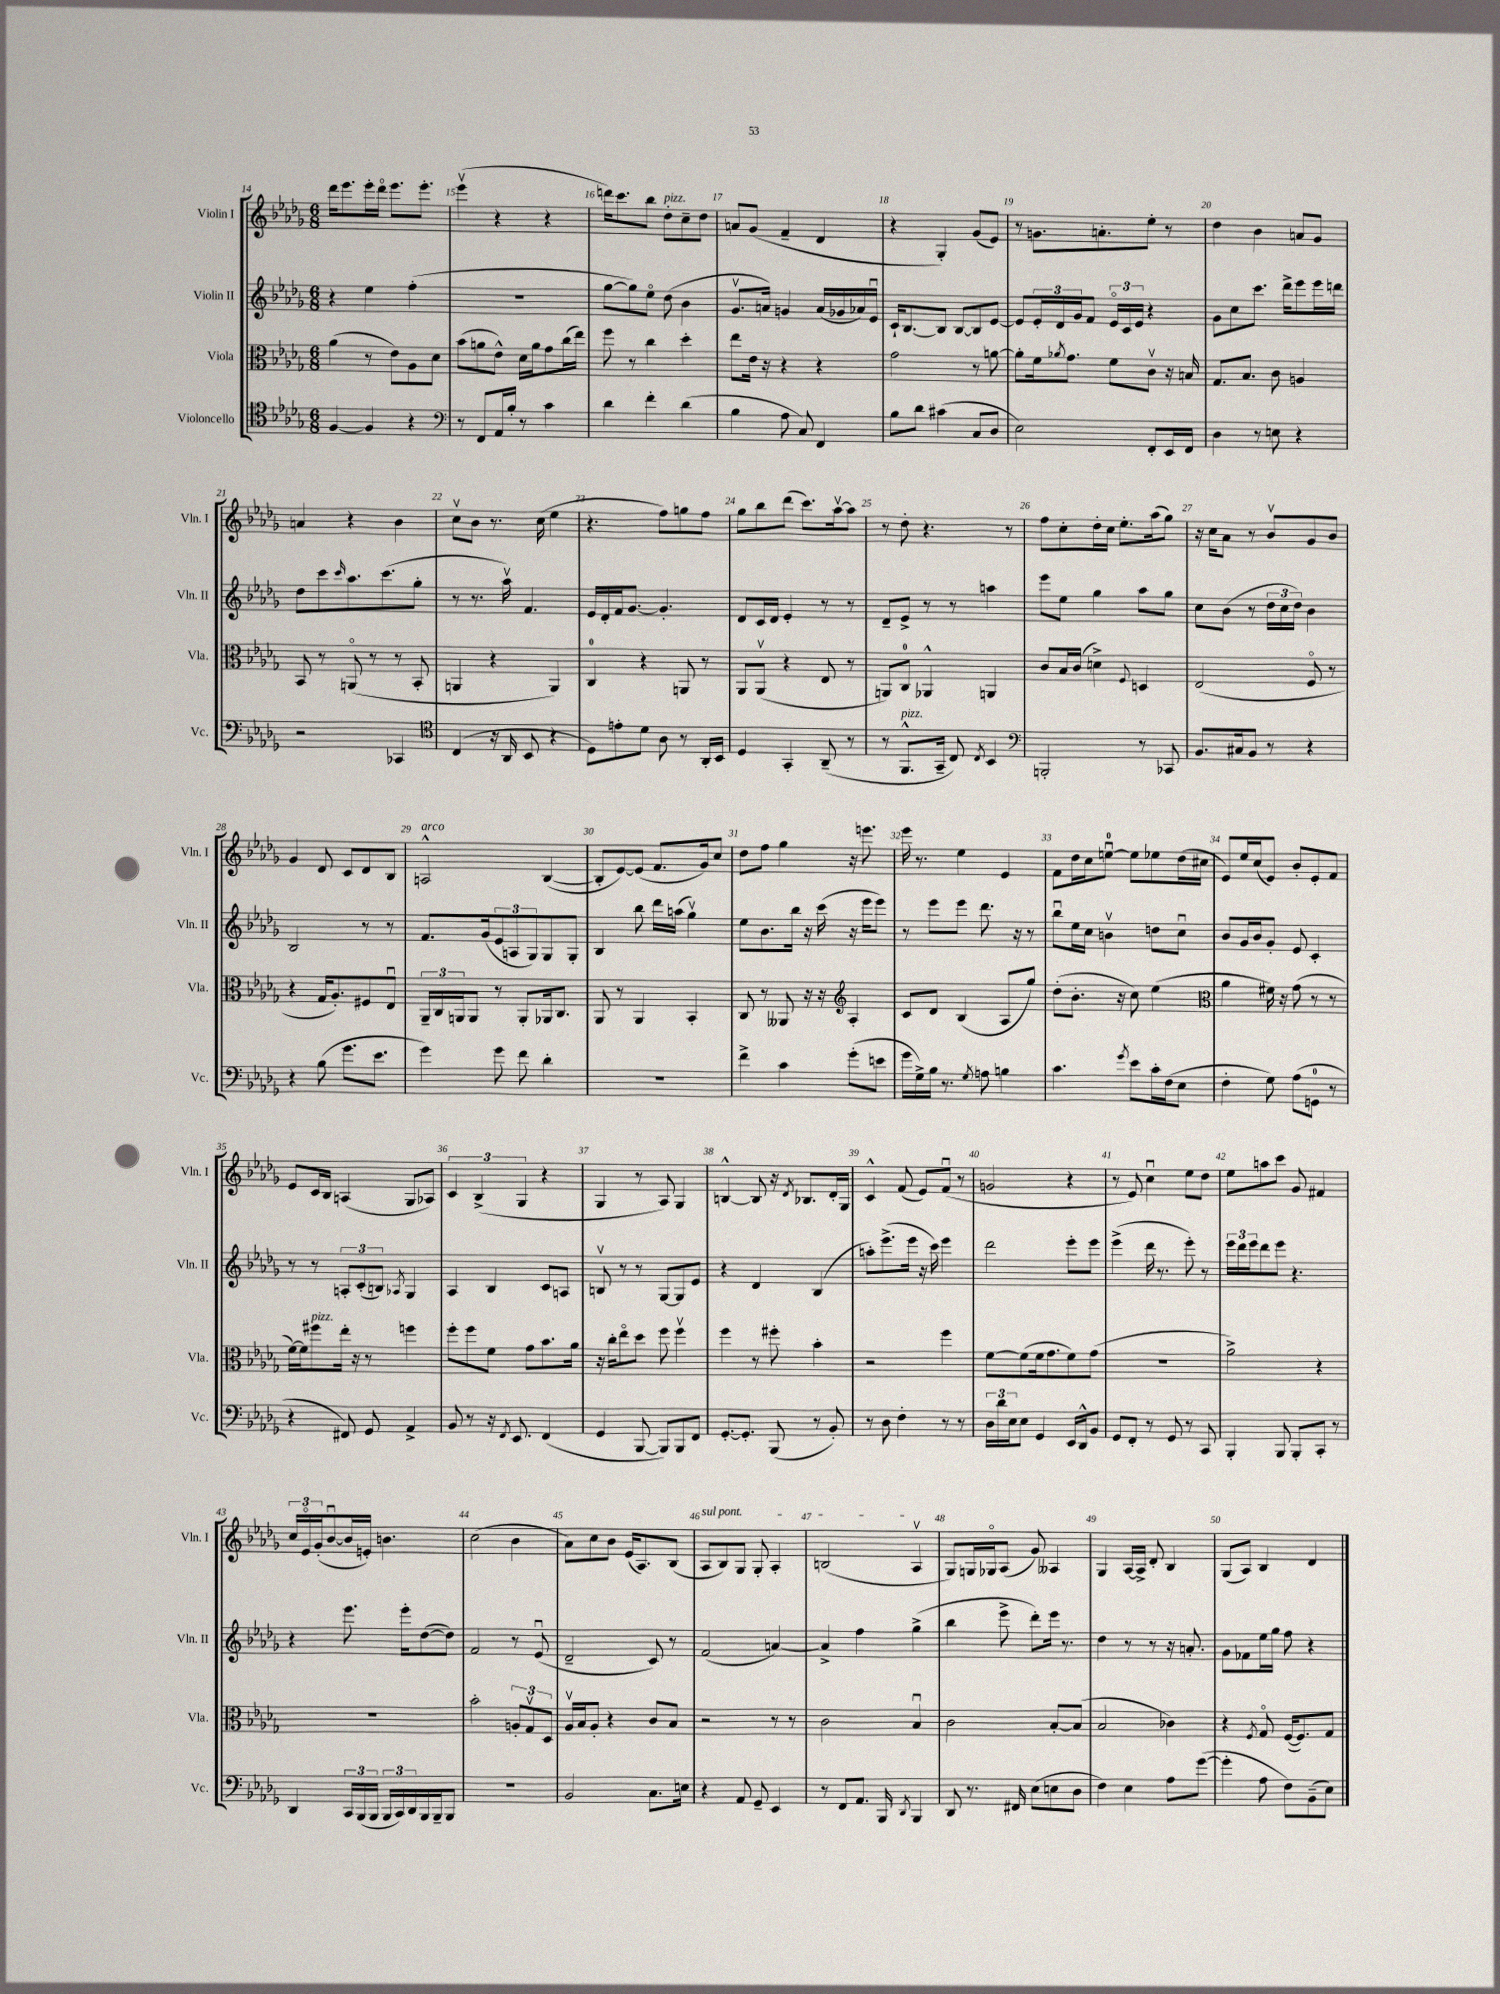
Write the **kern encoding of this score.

**kern	**kern	**kern	**kern
*part4	*part3	*part2	*part1
*staff4	*staff3	*staff2	*staff1
*I"Violoncello	*I"Viola	*I"Violin II	*I"Violin I
*I'Vc.	*I'Vla.	*I'Vln. II	*I'Vln. I
*clefC4	*clefC3	*clefG2	*clefG2
*k[b-e-a-d-g-]	*k[b-e-a-d-g-]	*k[b-e-a-d-g-]	*k[b-e-a-d-g-]
*M6/8	*M6/8	*M6/8	*M6/8
=14	=14	=14	=14
[4F/	(4a-\	4r	16ddd-\KL
.	.	.	8.eee-\
4F/]	8r	4ee-\	16eee-'\L
.	.	.	16ddd-\JJ
.	8e-\L)	.	8.eee-\L
4r	8A-\	(4ff'\	.
.	.	.	8.eee-'\J
.	8d-\J	.	.
=15	=15	=15	=15
*clefF4	*	*	*
8r	(8b-\L	2.r	(4eee-v\
8FF/L	8an\	.	.
16AA-/L	8e-^^\J)	.	4r
16B-'/JJ	.	.	.
8r	16d-\LL	.	.
.	16a\J	.	.
4c\	8g-\	.	4r
.	(16cc\L	.	.
.	16ee-\JJ)	.	.
=16	=16	=16	=16
4d-\	8ff\	[8gg-\L	16dddn\KL)
.	.	.	8.ccc\
.	8r	8gg-\])	.
4f'\	4cc\	8ee-\J	8bb-\J
!	!	!	!LO:TX:a:i:t=pizz.
.	.	(8dd-\	8dd-'\L
(4d-\	4dd-'\	4b-\	8cc~\
.	.	.	8dd-\J
=17	=17	=17	=17
4B-\	8ee-\L	8.g-v/L	8an/L
.	16e-\Jk	.	(8g-/J
.	16r	16an/Jk)	.
8A-\	4r	4gn/	4f~/
8C/)	.	.	.
4FF/	4r	(16a/LL	4d-/
.	.	16g-X/	.
.	.	16a-X/)	.
.	.	16e-u/JJ	.
=18	=18	=18	=18
8B-\L	2g-\	16c`/KL	4r
.	.	[8.B-/	.
8d-\J	.	.	.
(4c#X\	.	8B-/J]	4G-'/)
.	.	[8B-/L	.
8C/L	8r	8B-/]	(8g-/L
8D-/J	[8an\	[8e-/J	8e-/J)
=19	=19	=19	=19
2E-\)	8a'\L]	8e-/L]	8r
.	16f\k	24e-'/L	8.gn\L
.	.	24d-/	.
.	8qa-X/	.	.
.	8.g-\J	.	.
.	.	24g-/J	.
.	.	8f/J	.
.	.	.	8.an'\
.	8f\L	24e-/LL	.
.	.	24c/	.
.	.	24e-/JJ	.
8FF'/L	8cv\J	4r	8ee-'\J
16EE-/L	16r	.	8r
16FF/JJ	16Bn/	.	.
=20	=20	=20	=20
4D-\	8.G-/L	8g-\L	4dd-\
.	.	8cc\	.
.	8.B-/J	.	.
8r	.	8.ccc\J	4b-\
8En\	8c\	.	.
.	.	16ddd-^\KL	.
4r	4An/	8eee-\	8an/L
.	.	16eee-\L	8g-/J
.	.	16dddn\JJ	.
!!LO:LB:g=z
=21	=21	=21	=21
2r	8BB-/	8dd-\L	4an/
.	8r	8ccc\	.
.	.	16qqccc/	.
.	(8AAn/	8.aa-\	4r
.	8r	.	.
.	.	(8.ccc\	.
4CC-X/	8r	.	4b-\
.	8BB-'/	8gg-'\J	.
=22	=22	=22	=22
*clefC4	*	*	*
(4C/	4AAn/	8r	8ccv\L
.	.	8.r	8b-\J
16r	4r	.	8.r
16AA-/	.	16aa-v\)	.
8BB-/	.	4.f/	.
.	.	.	(16cc\
4r	4AA/)	.	4ee-\
=23	=23	=23	=23
8D-\L)	4C/	16e-/LL	4.r
.	.	16d-'/	.
8en'\	.	16f/J	.
.	.	[8.g-/J	.
8d-\J	4r	.	.
8A-\	.	4.g-'/]	8ff\L)
8r	8AAn/	.	8ggn\
16AA-'/LL	8r	.	8ff\J
16BB-/JJ	.	.	.
=24	=24	=24	=24
4D-/	8AA-/L	8d-/L	8gg-\L
.	(8AA-v/J	16c/L	8bb-\
.	.	16d-/JJ	.
4GG-'/	4r	4e-'/	(8ddd-\J
.	.	.	8.ccc\L)
(8AA-~/	8E-/	8r	.
.	.	.	[16aa-v\k
8r	8r	8r	8aa-\J]
=25	=25	=25	=25
8r	8AAn/L)	8d-~/L	8r
!LO:TX:a:i:t=pizz.	!	!	!
8.FF^^/L	8C/J	8e-^/J	8dd-'\
.	4AA-X^^/	8r	4.r
16GG-~/Jk	.	.	.
8C/)	.	8r	.
8qC/	.	.	.
4BB-/	4AAn/	4aan\	.
.	.	.	8r
=26	=26	=26	=26
*clefF4	*	*	*
2BBBn'/	8c/L	8eee-\L	8ff\L
.	16B-/L	8ee-\J	8cc'\
.	(16c/JJ	.	.
.	4dn^\)	4gg-\	16dd-'\L
.	.	.	16cc\JJ
.	.	.	8.ee-'\L
.	8qqF/	.	.
8r	4Dn/	8aa-\L	.
.	.	.	(16aa-\k
8CC-X/	.	8gg-\J	8gg-\J)
=27	=27	=27	=27
8.BB-/L	(2E-/	8cc\L	16r
.	.	.	16cc\KL
.	.	(8b-\J	8a-\J
16C#X/k	.	.	.
8BB-/J	.	8r	8r
8r	.	24dd-\LL	8b-v/L
.	.	24cc\	.
.	.	24dd-\JJ)	.
4r	8F/	4b-\	8g-/
.	8r	.	8b-/J
!!LO:LB:g=z
=28	=28	=28	=28
4r	4r	2B-/	4g-/
(8B-\	16G-/KL	.	8d-/
.	8.A-'/)	.	.
8.g-\L	.	.	8c/L
.	8F#X/	8r	8d-/
8.e-\J	.	.	.
.	8E-u/J	8r	8B-/J
=29	=29	=29	=29
!	!	!	!LO:TX:a:i:t=arco
4g-\)	24AA-~/LL	8.f/L	2An^^/
.	24C/	.	.
.	24AAn/J	.	.
.	8AA/J	.	.
.	.	(16g-/k	.
8g-\	8r	12e-/	.
.	.	12An/	.
8f\	8AA'/L	.	.
.	.	12G-/)	.
4d-'\	16AA-X/k	8G-/	([4B-/
.	8.C/J	.	.
.	.	8G-'/J	.
=30	=30	=30	=30
2.r	8AA-/	4B-/	8B-'/L]
.	8r	.	[8e-/)
.	4AA-/	8bb-\	(8e-/J]
.	.	16ddd-\LL	8.f/L
.	.	(16aan\JJ	.
.	4BB-'/	4gg-v\)	.
.	.	.	16g-/k)
.	.	.	8cc/J
=31	=31	=31	=31
4f^\	8C/	8ee-\L	8dd-\L
.	8r	8.b-\	8ff\J
4c\	8AA--X/	.	4gg-\
.	.	16bb-\Jk	.
.	16r	16r	.
.	16r	(16ccc\	.
*	*clefG2	*	*
(8g-'\L	4A-'/	16r	16r
.	.	16eee-\KL	8.eeen\
8en\J	.	8eee-\J)	.
=32	=32	=32	=32
16g-\LL	8c/L	8r	16eee-\
16G-^\)	.	.	8.r
16B-\JJ	8d-/J	8eee-\L	.
8.r	.	.	.
.	(4B-/	8eee-\J	4ee-\
8qG-/	.	.	.
8An\	.	8.ddd-\	.
4Bn\	8A-/L	.	4e-/
.	.	16r	.
.	8gg-/J)	8r	.
=33	=33	=33	=33
4.c\	(8dd-'\L	8bb-u\L	8f\L
.	8.b-'\J	16ee-\L	16dd-\L
.	.	16cc\JJ	16cc\J
.	.	4bnv\	[8eenu\J
.	16r	.	.
8qg-/	.	.	.
8e-\L	8cc\)	.	8ee\L]
16c'\L	(4ee-\	8ddn\L	8ee-X\
(16F\J	.	.	.
8E-\J	.	8ccu\J	(16dd-\L
.	.	.	16cc#X\JJ
=34	=34	=34	=34
*	*clefC3	*	*
4F'\	4a-\	8b-/L	8e-/L)
.	.	16g-/L	16ee-/L
.	.	16b-/J	(16cc/J
8G-\)	16f#X\)	8g-'/J	8e-/J)
.	16r	.	.
(8A-\L	(8g-\	8e-/	8b-'/L
8GGn\J	8r	4c'/	8e-'/
8r	8r	.	8f/J
!!LO:LB:g=z
=35	=35	=35	=35
4r	[16f\LL)	8r	8e-/L
.	16f\J]	.	.
!	!LO:TX:a:i:t=pizz.	!	!
.	8ff#X\	8r	16c/L
.	.	.	16B-/JJ
8FF#X/)	16ee-'\Jk	12An'/L	(4An/
.	16r	.	.
.	.	(12c'/	.
8GG-/	8r	.	.
.	.	12Bn/J)	.
.	.	8qA-X/	.
4AA-^/	4ffn\	4G-/	8G-/L
.	.	.	8A-X/J)
=36	=36	=36	=36
8BB-/	8ff'\L	4A-/	6c/
8r	8ff\	.	.
.	.	.	(6B-^/
16r	8f\J	4B-/	.
8qFF/	.	.	.
8.EE-/	.	.	.
.	.	.	6G-/
.	8g-\L	.	.
(4FF/	8.b-\	8c/L	4r
.	.	8An/J	.
.	16a-\Jk	.	.
=37	=37	=37	=37
4GG-/	16r	8Bnv/	4G-/
.	16cc'\KL	.	.
.	8ee-\	8r	.
[8BBB-/	8dd-\J	8r	8r
8BBB-/L])	8ff\	[8G-/L	8A-/)
8BBB-/	4ffv\	8G-/]	4G-/
8FF/J	.	8e-/J	.
=38	=38	=38	=38
[8.GG-'/L	4ff\	4r	[4Bn^^/
8.GG-'/J]	.	.	.
.	8r	4d-/	8B/]
(8BBB-/	8ff#X'\	.	16r
.	.	.	8qd-/
.	.	.	8.B-X/L
8r	4b-'\	(4B-/	.
8BB-'/)	.	.	16d-'/L
.	.	.	16G-/JJ
=39	=39	=39	=39
8r	2r	8aan'\L)	4c^^/
8D-\	.	(8.eee-^\	.
4F'\	.	.	(8f/
.	.	16eee-\Jk	.
.	.	16r	8e-/L)
.	.	16ccc\)	.
8r	4ff\	4eee-\	(8fu/J
8r	.	.	8r
=40	=40	=40	=40
24D-\LL	[8f\L	2ddd-\	2gn/
24d-\	.	.	.
24E-\J	.	.	.
8E-\J	(8f\]	.	.
4GG-/	16f\k	.	.
.	8.g-\	.	.
16EE-/LL	8f\)	8eee-'\L	4r
16DD-^^/J	.	.	.
8BB-/J	(8g-\J	8eee-\J	.
=41	=41	=41	=41
8GG-/L	2.r	(4eee-^\	8r
8FF'/J	.	.	8e-/)
8r	.	16ddd-\	4ccu\
.	.	8.r	.
8GG-/	.	.	.
8r	.	8eee-'\)	8ee-\L
8CC/	.	8r	8dd-\J
=42	=42	=42	=42
4BBB-'/	2a-^\)	24eee-\LL	8ee-\L
.	.	24ddd-\	.
.	.	24eee-\J	.
.	.	8ddd-\	8aan\
8BBB-/	.	8eee-\J	8ccc\J
8BBB-'/L	.	4.r	8g-/
8CC'/J	4r	.	4f#X/
8r	.	.	.
!!LO:LB:g=z
=43	=43	=43	=43
4DD-/	2.r	4r	24cc/LL
.	.	.	24e-/
.	.	.	(24g-'/J
.	.	.	[8b-u/
24CC/LL	.	8.eee-\	16b-/L]
(24BBB-/	.	.	.
.	.	.	16en'/JJ)
24BBB-/JJ	.	.	.
24BBB-/LL	.	.	4.bn\
24CC/)	.	.	.
.	.	16eee-'\KL	.
24DD-/	.	.	.
16BBB-/	.	([8dd-\	.
16BBB-~/J	.	.	.
8BBB-/J	.	8dd-\J])	.
=44	=44	=44	=44
2.r	2b-'\	2f/	(2cc\
.	12An'/L	8r	4b-\
.	12G-v/	.	.
.	.	(8e-u/	.
.	12D-/J	.	.
=45	=45	=45	=45
2BB-/	16A-v/LL	2d-~/	8a-\L)
.	16B-/J	.	.
.	8A-'/J	.	8cc\
.	4r	.	8b-\J
.	.	.	(16e-/KL
.	.	.	8.A-/)
8.C\L	8c/L	8c/)	.
.	8B-/J	8r	(8B-/J
16En\Jk	.	.	.
=46	=46	=46	=46
!	!	!	!LO:TX:a:i:t=sul pont.
4r	2r	(2f/	8A-/L
.	.	.	8B-/)
8AA-/	.	.	8G-/J
8GG-~/	.	.	8G-'/
4EE-/	8r	[4an/)	4A-'/
.	8r	.	.
=47	=47	=47	=47
8r	2c\	4a^/]	(2Bn/
8FF/L	.	.	.
8.AA-/J	.	4ff\	.
16BBB-/	.	.	.
8qDD-/	.	.	.
4BBB-/	4B-u/	(4gg-^\	4A-v/
=48	=48	=48	=48
8DD-/	2c\	4bb-\	8G-/L)
8.r	.	.	16Gn/L
.	.	.	16G-X/J
.	.	8eee-^\	(8A-/J
16FF#X/	.	.	.
(8E-\L	.	8ddd-'\L)	8g-/)
8En\	[8B-'/L	16eee-\Jk	4A--X/
.	.	8.r	.
8D-\J	(8B-/J]	.	.
=49	=49	=49	=49
4F\)	2B-/	4dd-\	4G-/
4E-\	.	8r	[16A-/LL
.	.	.	16A-^/JJ]
.	.	8r	8d-'/
8A-\L	4c-X\)	16r	4B-/
.	.	8.an'/	.
([8g-\J	.	.	.
=50	=50	=50	=50
4g-'\]	4r	8g-\L	(8G-/L
.	.	8f-X\	8A-/J)
.	8qF/	.	.
8A-\	8G-/	16ee-\L	4B-/
.	.	16gg-\JJ	.
8F\L)	([16F/KL	8ff\	.
.	8.F/])	.	.
(8BB-~\	.	4r	4d-/
8E-\J)	8G-/J	.	.
==	==	==	==
*-	*-	*-	*-
